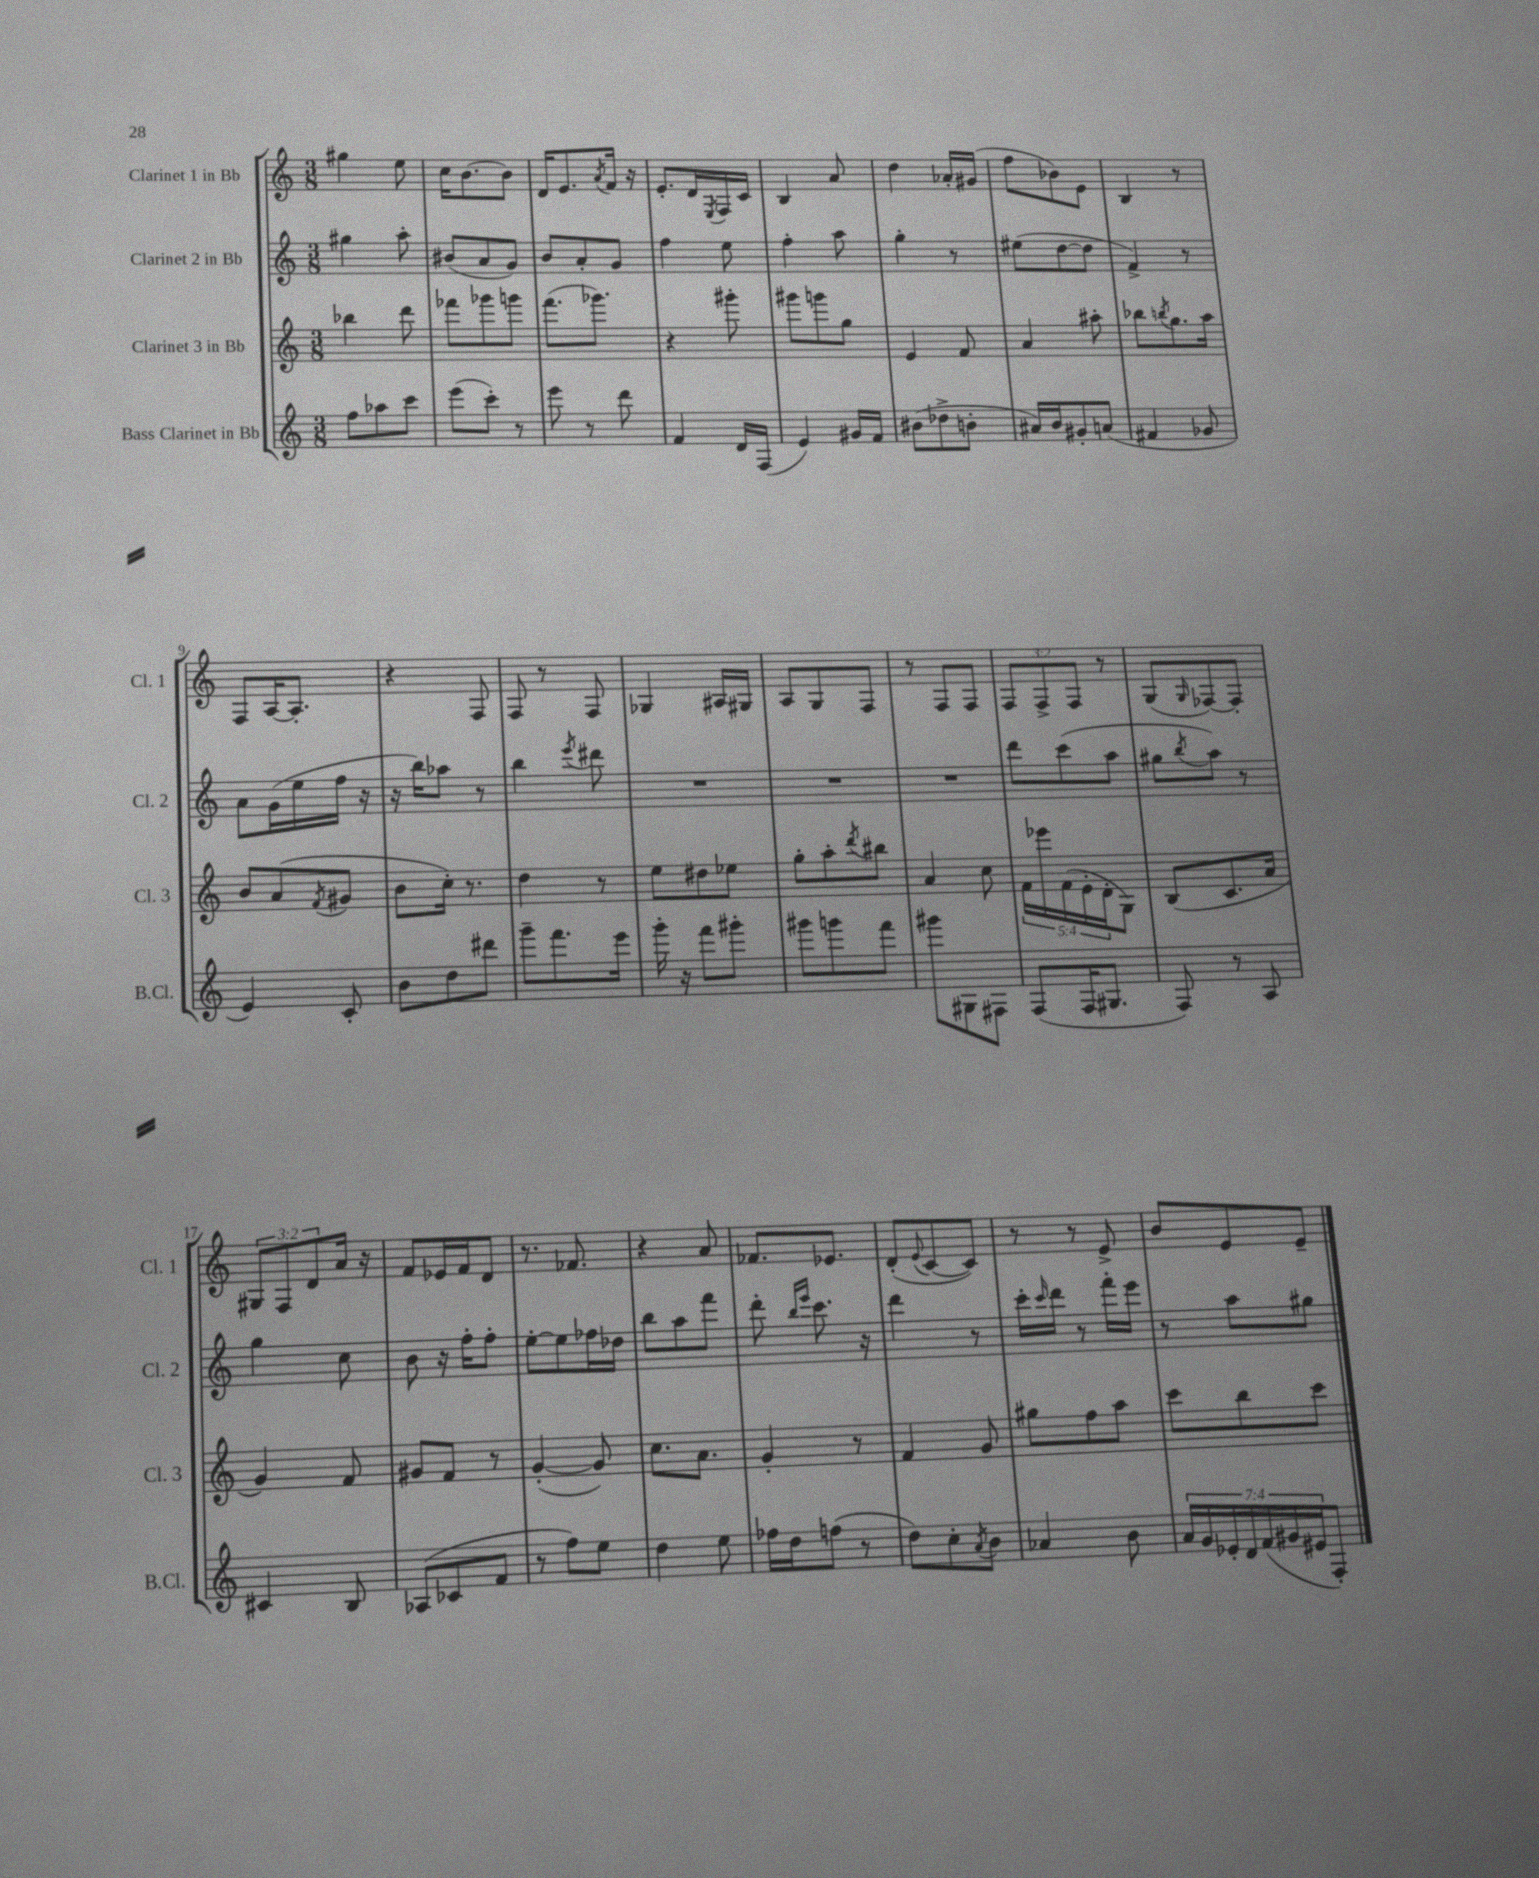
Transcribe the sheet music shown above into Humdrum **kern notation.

**kern	**kern	**kern	**kern
*staff4	*staff3	*staff2	*staff1
*clefG2	*clefG2	*clefG2	*clefG2
*k[]	*k[]	*k[]	*k[]
*M3/8	*M3/8	*M3/8	*M3/8
8ff	4bb-	4gg#	4gg#
8aa-	.	.	.
8ccc	8ddd	8aa'	8ee
=	=	=	=
(8eee	8fff-	(8b#	16cc
.	.	.	[8.b
8ccc')	8ggg-	8a	.
8r	8ggg	8g)	8b]
=	=	=	=
8eee	(8.fff	8b	16d
.	.	.	8.e
8r	.	8a'	.
.	8.ggg-)	.	.
.	.	.	8qa
8ddd	.	8g	16f
.	.	.	16r
=	=	=	=
4f	4r	4ff	8.e'
.	.	.	16d
.	.	.	8qE
16d	8ggg#'	8ee	16F
(16F	.	.	16c
=	=	=	=
4e)	8ggg#	4ff'	4B
.	8ggg	.	.
16g#	8gg	8aa	8a
16f	.	.	.
=	=	=	=
(8b#	4e	4gg'	4dd
8dd-^	.	.	.
8b'	8f	8r	16a-'
.	.	.	(16g#
=	=	=	=
16a#)	4a	(8ee#	8ff
16b	.	.	.
8g#'	.	[8dd	8b-)
(8a	8aa#'	8dd]	8e
=	=	=	=
4f#	8bb-	4f^)	4B
.	8qbb	.	.
.	8.gg	.	.
8g-	.	8r	8r
.	16aa	.	.
=	=	=	=
4e)	8b	8a	8F
.	(8a	(16g	[16A
.	.	16ee	8.A']
.	8qf	.	.
8c'	8g#	16ff	.
.	.	16r	.
=	=	=	=
8b	8b	16r	4r
.	.	16bb)	.
8dd	16cc')	8aa-	.
.	8.r	.	.
8ddd#	.	8r	8F
=	=	=	=
8ggg~	4dd	4bb	8F
8.fff	.	.	8r
.	.	8qeee	.
.	8r	8ddd#	8F
16eee	.	.	.
=	=	=	=
16ggg'	8ee	4.r	4G-
16r	.	.	.
8fff	8dd#	.	.
8ggg#'	8ee-	.	16A#
.	.	.	16G#
=	=	=	=
8ggg#	8gg'	4.r	8A
8ggg	8aa'	.	8G
.	8qddd	.	.
8fff	8bb#	.	8F
=	=	=	=
8ggg#	4a	4.r	8r
8G#	.	.	8F
8F#	8cc	.	8F
=	=	=	=
(8F	20f	8ddd	12F
.	20eee-	.	.
.	.	.	12F^
.	(20f	.	.
16F	.	(8ccc	.
.	20e'	.	.
.	.	.	12F
8.G#	.	.	.
.	20d'	.	.
.	8G)	8aa	8r
=	=	=	=
8F)	(8B	8gg#	(8G
.	.	8qbb	16qqG
8r	8.c	8aa)	[8F-)
8A	.	8r	8F-']
.	16a	.	.
=	=	=	=
4c#	4g)	4gg	12G#
.	.	.	12F
.	.	.	12d
8B	8f	8cc	16a
.	.	.	16r
=	=	=	=
(8A-	8g#	8b	8f
8c-	8f	16r	16e-
.	.	16ff'	16f
8f	8r	8ff'	8d
=	=	=	=
8r	([4g'	[8ee'	8.r
8ff)	.	8ee]	.
.	.	.	8.f-
8ee	8g])	16ff-	.
.	.	16dd-	.
=	=	=	=
4dd	8.cc	8bb	4r
.	.	8aa	.
.	8.a	.	.
8ee	.	8fff	8a
=	=	=	=
16ff-	4g'	8ddd'	8.f-
16dd	.	.	.
.	.	16qqbb	.
.	.	16qqeee	.
(8ff	.	8.ccc	.
.	.	.	8.e-
8r	8r	.	.
.	.	16r	.
=	=	=	=
8dd)	4f	4ddd	(8d'
.	.	.	8qqe
8cc'	.	.	[8c
8qa	.	.	.
8b	8g	8r	8c])
=	=	=	=
4a-	8gg#	16ccc'	8r
.	.	16qqccc	.
.	.	16ddd	.
.	8ff	8r	8r
8b	8aa	16fff'	8e^
.	.	16eee	.
=	=	=	=
28a	8ccc	8r	8b
28g	.	.	.
28e-'	.	.	.
28d	.	.	.
.	8bb	8aa	8e
(28f	.	.	.
28g#	.	.	.
28e#	.	.	.
8F')	8ccc	8gg#	8e~
==	==	==	==
*-	*-	*-	*-
